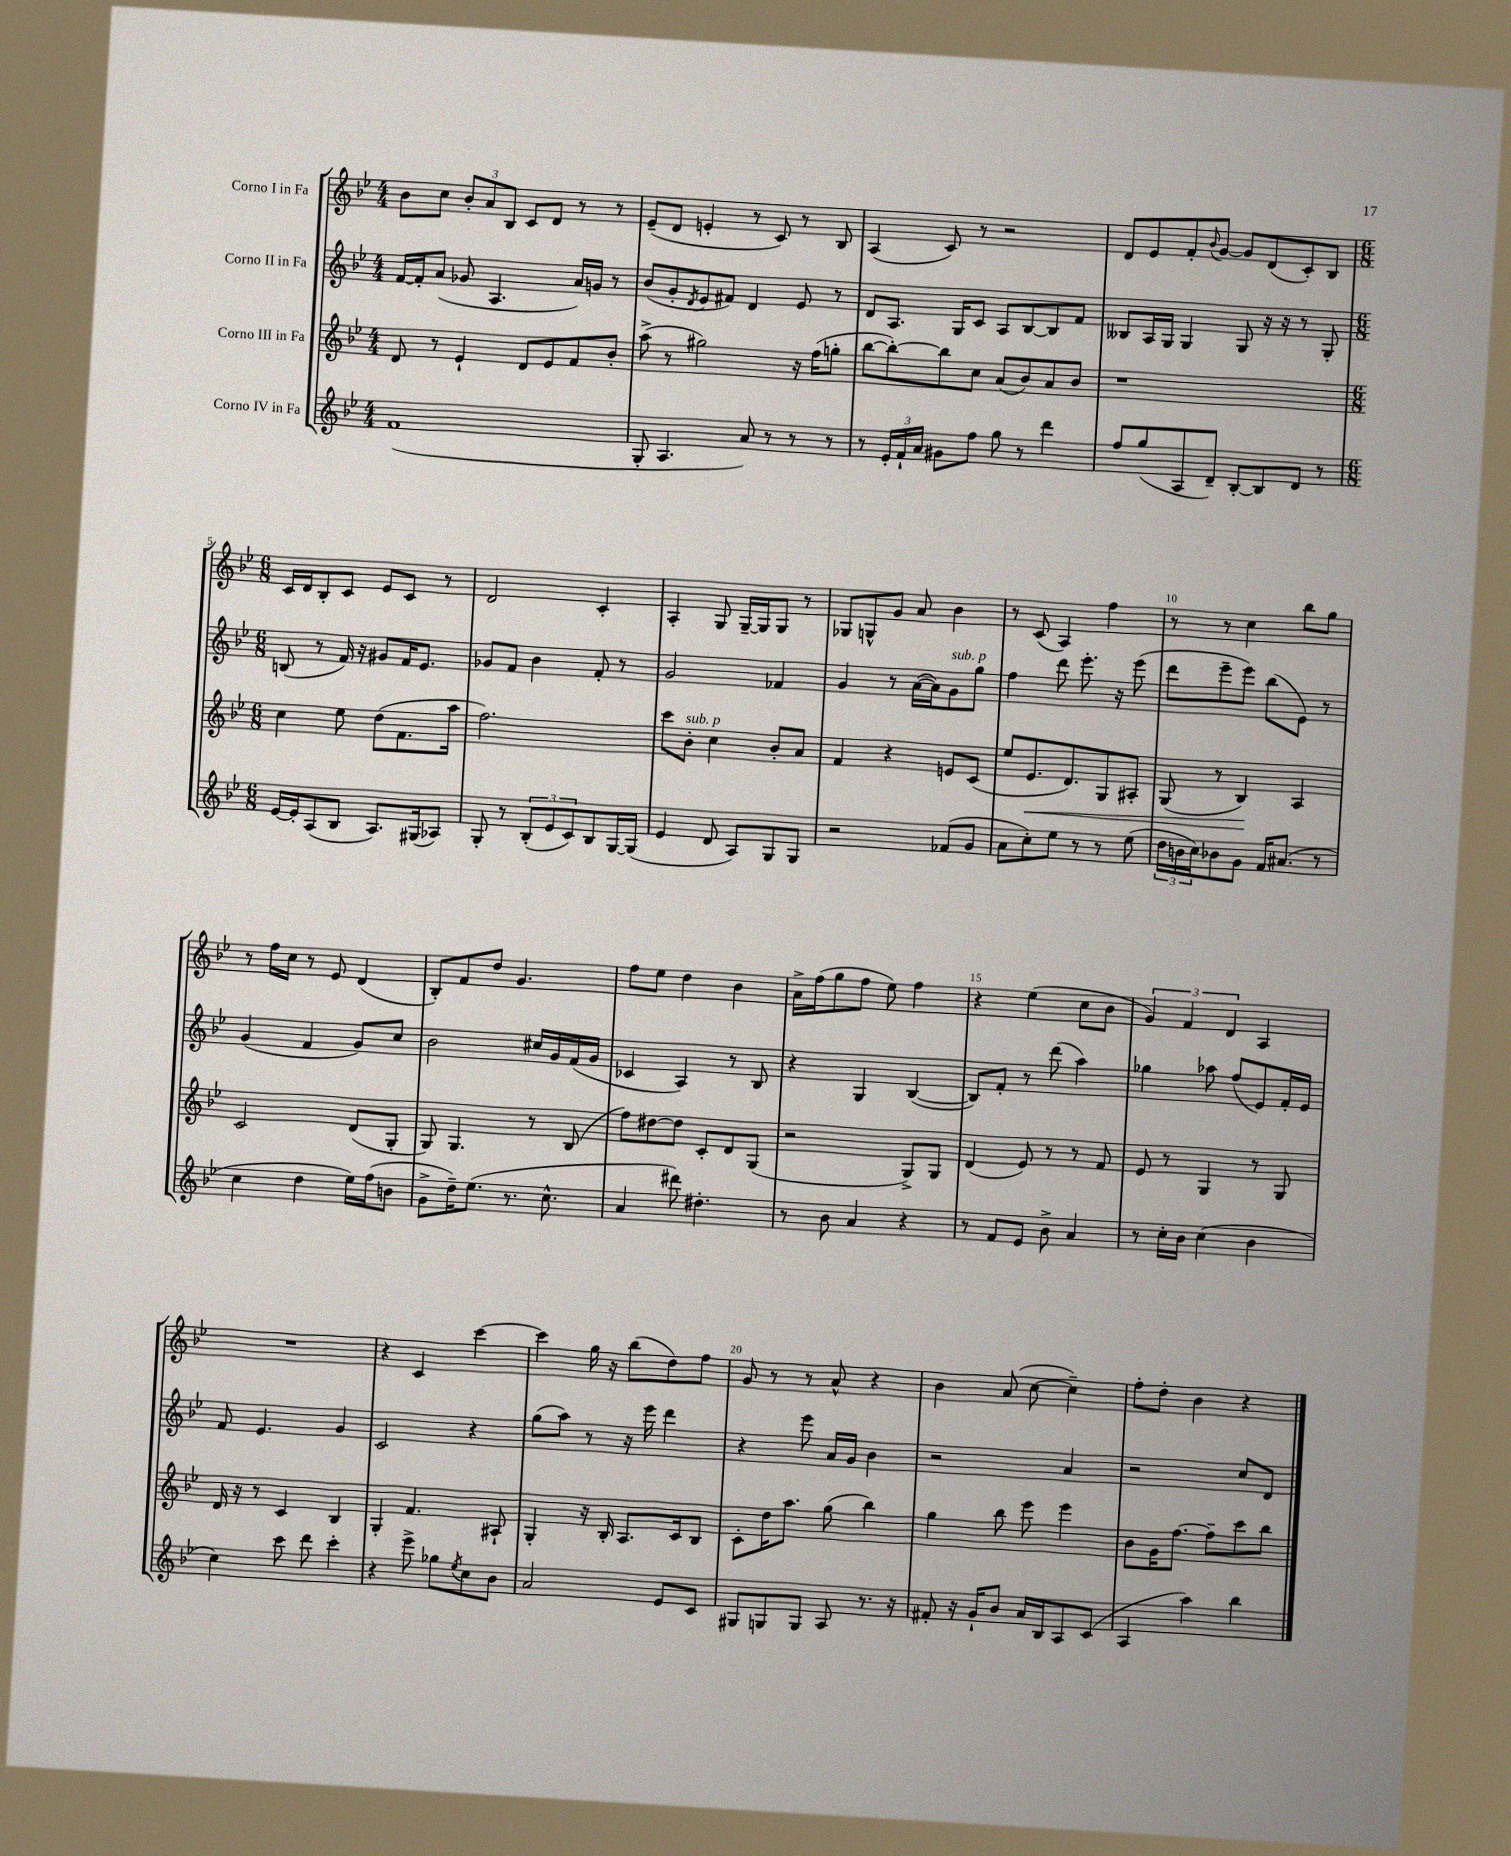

**kern	**kern	**kern	**kern
*staff4	*staff3	*staff2	*staff1
*clefG2	*clefG2	*clefG2	*clefG2
*k[b-e-]	*k[b-e-]	*k[b-e-]	*k[b-e-]
*M4/4	*M4/4	*M4/4	*M4/4
(1f	8d	[16f	8b-
.	.	16f']	.
.	8r	(8a	8cc
.	4e-`	8g-	12b-'
.	.	.	12a
.	.	4.A	.
.	.	.	12B-
.	8d	.	8c
.	8e-	.	8d
.	8f	16a)	8r
.	.	16g	.
.	8b-'	8r	8r
=	=	=	=
8G'	(8aa^	(8b-	(8e-~
4.A	8r	8g'	8d
.	.	8qd	.
.	2gg#)	8e-	4e'
.	.	8f#)	.
8a)	.	4d	8r
8r	.	.	8c)
8r	16r	8e-	8r
.	(16ff	.	.
8r	8gg'	8r	8B-
=	=	=	=
8r	[8bb-	8d	(4A
24e-'	8bb-'_)	8.A	.
24f`	.	.	.
24a	.	.	.
8g#	8bb-]	.	8c)
.	.	16G	.
8ff	8cc	8c	8r
8gg	(8a	8A	2r
8r	8b-)	[8B-	.
4ddd	8a	8B-]	.
.	8b-	8f	.
=	=	=	=
8ff	1r	8B--	8d
(8gg	.	16A	8e-
.	.	16G	.
8A	.	4G	8f'
.	.	.	8qqb-
8d~)	.	.	[8g
[8B-'	.	8G	8g]
8B-]	.	16r	(8d
.	.	16r	.
8d	.	8r	8c')
8r	.	8G'	8B-
=	=	=	=
*M6/8	*M6/8	*M6/8	*M6/8
[16e-	4cc	(8B	16c
16e-']	.	.	16d
(8A	.	8r	8B-'
8B-	8ee-	16f)	8c
.	.	16r	.
8.A)	(8dd	8g#	8e-
.	8.f	16f	8c
(16G#	.	8.e-	.
8A-)	.	.	8r
.	16aa	.	.
=	=	=	=
8G'	2.ff)	8g-	2d
8r	.	8f	.
(12B-'	.	4b-	.
12e-	.	.	.
12c)	.	.	.
8B-	.	8f'	4c'
[16G	.	8r	.
(16G]	.	.	.
=	=	=	=
4e-	8ccc	2g	4A'
.	8b-'	.	.
8d	4cc	.	8G
8A)	.	.	[16G~
.	.	.	16G]
8G	8b-'	4f-	8G
8G	8a	.	8r
=	=	=	=
2r	4f	4g	8G-
.	.	.	8G^^
.	4r	8r	8g
.	.	([16a	8a
.	.	16a])	.
(8f-	8e	8g	4b-
8g	(8c	8gg	.
=	=	=	=
8a	8ee-	4ff	8r
8cc')	8.e-	.	(8c
8ee-	.	8ddd	4A)
.	8.d)	.	.
8r	.	8.eee-'	.
8r	8G	.	4ff
.	.	16r	.
(8ee-	8A#'	(8eee-	.
=	=	=	=
24dd	(8G	8ddd	8r
24b	.	.	.
24cc)	.	.	.
8b-	8r	8eee-~	8r
8g	4B-)	8eee-)	4cc
16f	.	(8bb-	.
(8.a#	.	.	.
.	4A	8e-)	8bb-
8r	.	8r	8gg
=	=	=	=
4cc	2c	(4g	8r
.	.	.	16ff
.	.	.	16cc
4dd	.	4f	8r
.	.	.	8e-
16ee-)	(8d	8g)	(4d
(16ff	.	.	.
8b	8G'	8cc	.
=	=	=	=
8g^	8G)	2b-	8B-')
16dd~)	4.G	.	8f
(8.ee-	.	.	.
.	.	.	8dd
8.r	.	.	4.g
.	8r	16cc#	.
8.cc^^	.	16g	.
.	(8B-	(16f	.
.	.	16g	.
=	=	=	=
4a	8ff)	4c-	8ff
.	[8dd#	.	8ee-
8ddd#)	8dd#]	4A)	4dd
4.dd#'	8c'	.	.
.	8d	8r	4b-
.	(8G	8B-	.
=	=	=	=
8r	2r	4r	16a^
.	.	.	(16ff
8b-	.	.	8gg
4a	.	4G	8ff
.	.	.	8ee-)
4r	8G^)	([4B-	4ff
.	8G	.	.
=	=	=	=
8r	(4d	8B-])	4r
8f	.	8f'	.
8e-	8e-)	8r	(4ee-
8b-^	8r	(8ddd	.
4a	8r	4aa)	8cc
.	8f	.	8b-
=	=	=	=
8r	8e-	4gg-	6g)
16cc'	8r	.	.
.	.	.	6f
16b-	.	.	.
(4cc	4G	8aa-	.
.	.	.	6d
.	.	(8ff	.
4b-	8r	8e-)	4A
.	8G	16f'	.
.	.	16e-	.
=	=	=	=
4cc)	16d	8f	2.r
.	16r	.	.
.	8r	4.e-	.
8ccc	4c	.	.
8ddd	.	.	.
4ccc'	4B-	4g	.
=	=	=	=
4r	4G'	2c	4r
8eee-^	4.f	.	4c
8gg-	.	.	.
8qee-	.	.	.
8cc	.	4r	[4ccc
8b-	8A#`	.	.
=	=	=	=
2a	4G'	(8gg	4ccc]
.	.	8aa)	.
.	16r	8r	16gg
.	16B-'	.	16r
.	8.A	16r	(8bb-
.	.	16eee-	.
8e-	.	4ddd	8dd)
.	16c	.	.
8c	8B-	.	8ff
=	=	=	=
8G#	8c'	4r	8g
8G	16dd	.	8r
.	8.aa	.	.
8G	.	8eee-	8r
8A	(8gg	16a	8a^^
.	.	16g	.
8.r	4bb-)	4b-	4r
16r	.	.	.
=	=	=	=
8f#'	4gg	2r	4b-
16r	.	.	.
16g`	.	.	.
8b-	8bb-	.	(8a
16a	8eee-	.	[8cc
16B-	.	.	.
8A	4eee-	4a	4cc~])
(8c	.	.	.
=	=	=	=
4A	8b-	2r	8ff'
.	16g	.	8dd'
.	[8.ff	.	.
4aa)	.	.	4b-
.	8ff~]	.	.
4bb-	8ccc	8cc	4r
.	8bb-	8d	.
==	==	==	==
*-	*-	*-	*-
